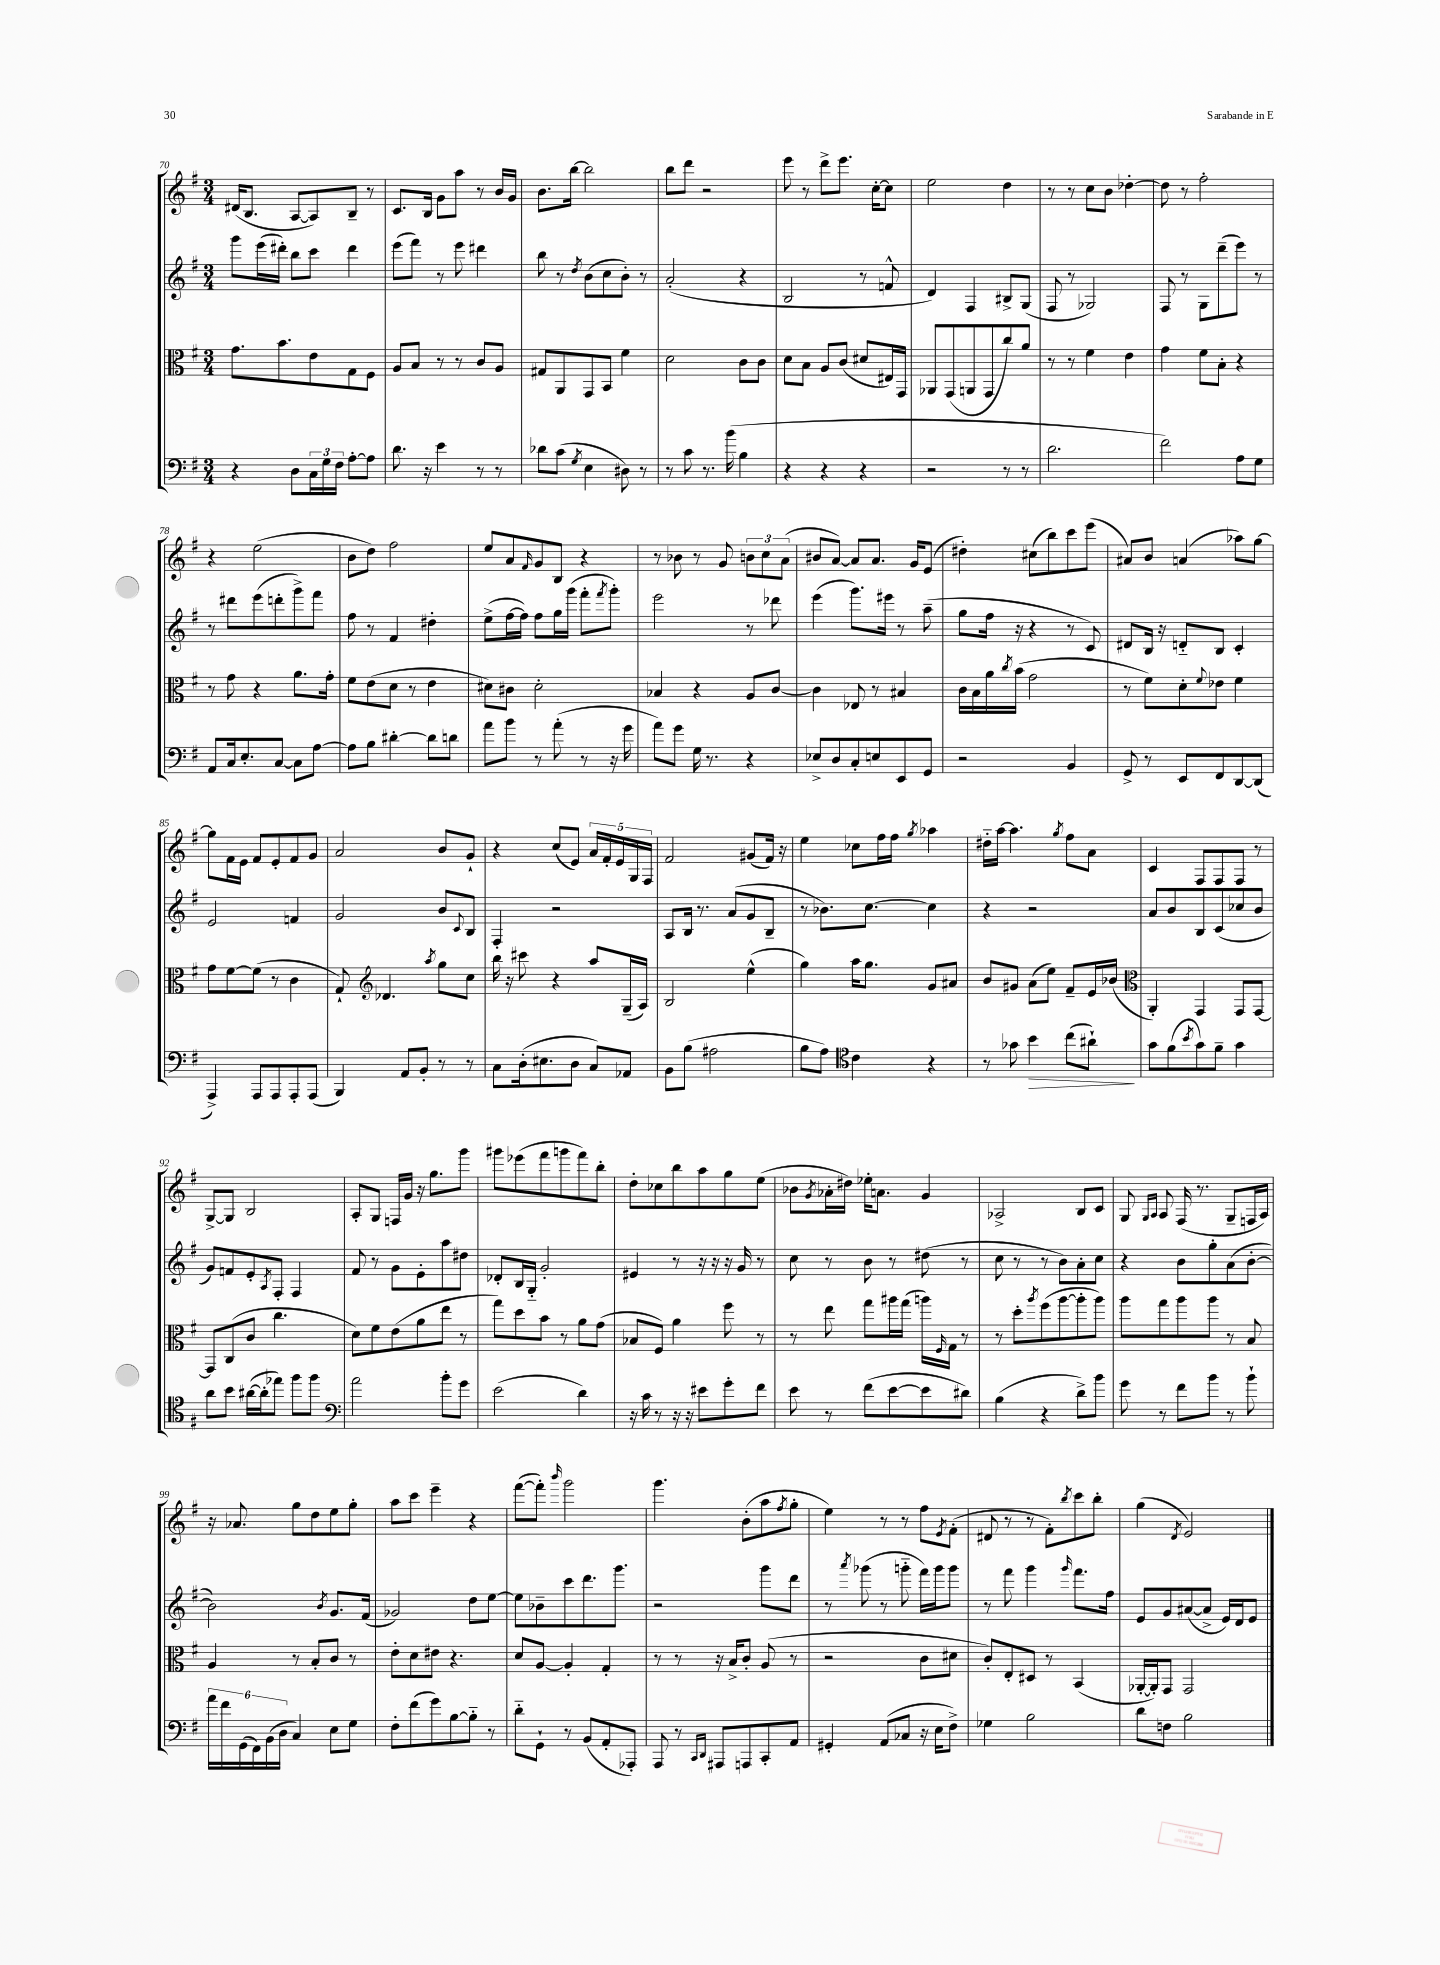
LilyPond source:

<<
\new StaffGroup <<
\new Staff = "s0" {
    \clef treble \key g \major \numericTimeSignature \time 3/4
    dis'16( b8. a8~ a8) b8-- r8 |
    c'8. b16 g'8 a''8 r8 b'16 g'16 |
    b'8. b''16~ b''2 |
    b''8 d'''8 r2 |
    e'''8 r8 d'''8-> e'''8. c''16~-. c''8 |
    e''2 d''4 |
    r8 r8 c''8 b'8 des''4~-. |
    des''8 r8 fis''2-. |
    r4 e''2( |
    b'8 d''8) fis''2 |
    e''8 a'8 \grace { fis'16 } g'8 b8 r4 |
    r8 bes'8 r8 g'8 \tuplet 3/2 { b'8 c''8 a'8( } |
    bis'8 a'8~) a'8 a'8. g'16 e'8( |
    dis''4-.) cis''8( b''8) c'''8 e'''8( |
    ais'8) b'8 a'4( aes''8) g''8~ |
    g''8 fis'16 e'16 fis'8 e'8-. fis'8 g'8 |
    a'2 b'8 g'8-! |
    r4 c''8( e'8) \tuplet 5/4 { a'16 fis'16-. e'16 g16 fis16 } |
    fis'2 gis'8( fis'16) r16 |
    e''4 ces''8 fis''16 fis''16 \acciaccatura { g''8 } aes''4 |
    dis''16-_ a''16~ a''4. \acciaccatura { g''8 } fis''8 a'8 |
    c'4 fis8 fis8 fis8 r8 |
    g8~-> g8 b2 |
    a8-. g8 f16 g'16 r16 g''8. g'''8 |
    gis'''8 ees'''8( fis'''8 g'''8 fis'''8) b''8-. |
    d''8-. ces''8 b''8 a''8 g''8 e''8( |
    bes'8 \acciaccatura { g'8 } aes'16-. dis''16) ees''16-. a'8. g'4 |
    aes2-> b8 c'8 |
    g8 \grace { g16 a16 } a8 fis16( r8. g8-- f16 a16) |
    r16 aes'8. g''8 d''8 e''8 g''8-. |
    a''8 c'''8 e'''4-- r4 |
    fis'''8~( fis'''8-.) \grace { b'''16 } g'''2 |
    g'''4. b'8-.( a''8 \acciaccatura { fis''8 } g''8-. |
    e''4) r8 r8 fis''8 \acciaccatura { e'8 } fis'8-.( |
    dis'8 r8 r8 fis'8-.) \acciaccatura { b''8 } c'''8 b''8-. |
    g''4( \acciaccatura { d'8 } e'2) \bar "|." |
}
\new Staff = "s1" {
    \clef treble \key g \major \numericTimeSignature \time 3/4
    g'''8 e'''16( dis'''16-.) b''8 c'''8 dis'''4 |
    e'''8( fis'''8) r8 e'''8 dis'''4 |
    b''8 r8 \acciaccatura { d''8 } b'8( c''8 b'8-.) r8 |
    a'2-.( r4 |
    b2 r8 f'8-^ |
    d'4) fis4 bis8-> g8( |
    fis8 r8 ges2) |
    fis8 r8 g8 d'''8--( e'''8) r8 |
    r8 dis'''8 e'''8( d'''8-. g'''8->) fis'''8 |
    fis''8 r8 fis'4 dis''4-. |
    e''8->( fis''16~ fis''16) fis''8 g''16 g'''16( fis'''8-. \acciaccatura { fis'''8 } g'''8-.) |
    e'''2 r8 des'''8 |
    e'''4( g'''8.) eis'''16 r8 a''8--( |
    g''8 fis''16 r16 r4 r8 c'8) |
    dis'8 b16 r16 d'8-_ b8 c'4-. |
    e'2 f'4 |
    g'2 b'8 \appoggiatura { c'8 } b8 |
    fis4-. r2 |
    a8 b16 r8. a'8( g'8 b8-- |
    r8 bes'8.) c''8.~ c''4 |
    r4 r2 |
    a'8 b'8 b8 c'8( ces''8 b'8 |
    g'8) f'8 e'8-. \acciaccatura { a8 } fis8-. fis4 |
    fis'8 r8 g'8 e'8-. a''8 dis''8 |
    des'8-. b16 g16-_ g'2-. |
    eis'4 r8 r16 r16 r16 g'16 r8 |
    c''8 r8 b'8 r8 dis''8( r8 |
    c''8 r8 r8 b'8) a'8-. c''8 |
    r4 b'8 g''8-. a'8( b'8~-. |
    b'2) \acciaccatura { b'8 } g'8. fis'16( |
    ges'2) d''8 e''8~ |
    e''8 bes'8-- c'''8 d'''8. g'''8. |
    r2 g'''8 d'''8 |
    r8 \acciaccatura { a'''8 } ges'''8( r8 g'''8-_ fis'''16) g'''16 g'''8 |
    r8 fis'''8 g'''4 \grace { g'''16 } fis'''8. fis''16 |
    e'8 g'8 ais'8~( ais'8-> e'16) d'16 e'8 \bar "|." |
}
\new Staff = "s2" {
    \clef alto \key g \major \numericTimeSignature \time 3/4
    g'8. b'8. e'8 g8 fis8 |
    a8 b8 r8 r8 c'8 a8 |
    gis8 a,8 g,8 b,8 fis'4 |
    d'2 c'8 c'8 |
    d'8 b8 a8 c'8( dis'8 eis16) g,16 |
    aes,8 g,8( a,8 g,8 c''8) a'8 |
    r8 r8 fis'4 e'4 |
    g'4 fis'8 b8-. r4 |
    r8 g'8 r4 a'8. g'16-. |
    fis'8 e'8( d'8 r8 e'4 |
    dis'8) cis'8 dis'2-. |
    bes4 r4 a8 c'8~ |
    c'4 ees8 r8 bis4 |
    c'16 b16 a'16 \acciaccatura { c''8 } b'16( g'2 |
    r8 fis'8) d'8-. \appoggiatura { fis'8 } ees'8 fis'4 |
    g'8 fis'8~ fis'8( r8 c'4 |
    g8-!) \clef treble des'4. \acciaccatura { a''8 } g''8 c''8 |
    b''16 r16 cis'''8 r4 a''8 g16--( a16) |
    b2 e''4-^( |
    g''4) a''16 g''8. g'8 ais'8 |
    b'8 gis'8 a'8( e''8) fis'8-- e'16 bes'16( |
    \clef alto a,4-.) g,4 g,8 g,8~ |
    g,8 c8( c'8 c''4. |
    d'8) fis'8 e'8( a'8 e''8 r8 |
    g''8) d''8 b'8 r8 a'8 g'8( |
    bes8 fis8) a'4 fis''8 r8 |
    r8 e''8 g''8 ais''16 g''16( a''16) \grace { fis16 } g16 r8 |
    r8 d''8-. \acciaccatura { a''8 } fis''8( a''8~ a''8-. a''8) |
    a''8 g''8 a''8 a''8 r8 b8 |
    a4 r8 b8-. c'8 r8 |
    e'8-. d'8 eis'8 r4. |
    d'8 a8~ a4-. g4-. |
    r8 r8 r16 b16-> c'8-. a8( r8 |
    r2 c'8 dis'8 |
    c'8-.) e8-. dis8 r8 b,4( |
    aes,16~-. aes,16-.) g,8 g,2 \bar "|." |
}
\new Staff = "s3" {
    \clef bass \key g \major \numericTimeSignature \time 3/4
    r4 d8 \tuplet 3/2 { c16 g16 fis16 } a8~-. a8 |
    d'8. r16 e'4 r8 r8 |
    des'8 c'8( \acciaccatura { g8 } e4 dis8) r8 |
    r8 c'8 r8. b'16( b4 |
    r4 r4 r4 |
    r2 r8 r8 |
    d'2. |
    fis'2) a8 g8 |
    a,8 c16 e8.-. c8~ c8 a8~ |
    a8 b8 dis'4~-. dis'8 d'8 |
    a'8 b'8 r8 a'8-.( r8 r16 g'16 |
    a'8) g'8 g16 r8. r4 |
    ees8-> d8 c8-. e8 e,8 g,8 |
    r2 b,4 |
    g,8-> r8 e,8 fis,8 d,8~ d,8( |
    a,,4->) a,,8 a,,8 a,,8-. a,,8( |
    b,,4) a,8 b,8-. r8 r8 |
    c8 d16-.( eis8. d8 c8) aes,8 |
    b,8 b8( ais2 |
    b8 a8) \clef tenor c'4 r4 |
    r8 ges'8 b'4\> c''8( ais'8-!\!) |
    g'8 fis'8( \acciaccatura { b'8 } g'8) fis'8-- g'4 |
    a'8 b'8 ais'16~( ais'16-. ees''8) fis''8 fis''8 |
    \clef bass a'2 b'8-. g'8 |
    e'2( d'4) |
    r16 c'16 r8 r16 r16 eis'8 g'8-. fis'8 |
    e'8 r8 fis'8( e'8~ e'8 dis'8) |
    b4( r4 d'8->) b'8 |
    g'8 r8 fis'8 b'8 r8 b'8-! |
    \tuplet 6/4 { a'16 fis'16 g,16( fis,16) b,16( d16 } c4) e8 g8 |
    fis8-. fis'8( g'8) b8~ b8-_ r8 |
    d'8-_ g,8-! r8 b,8( a,8-. aes,,8-.) |
    a,,8 r8 \grace { c,16 d,16 } ais,,8 a,,8 c,8-. a,8 |
    gis,4-. a,8( ces8 r16 e16 fis8->) |
    ges4 b2 |
    d'8 f8 b2 \bar "|." |
}
>>
>>
\layout { \context { \Score currentBarNumber = #70 } }
